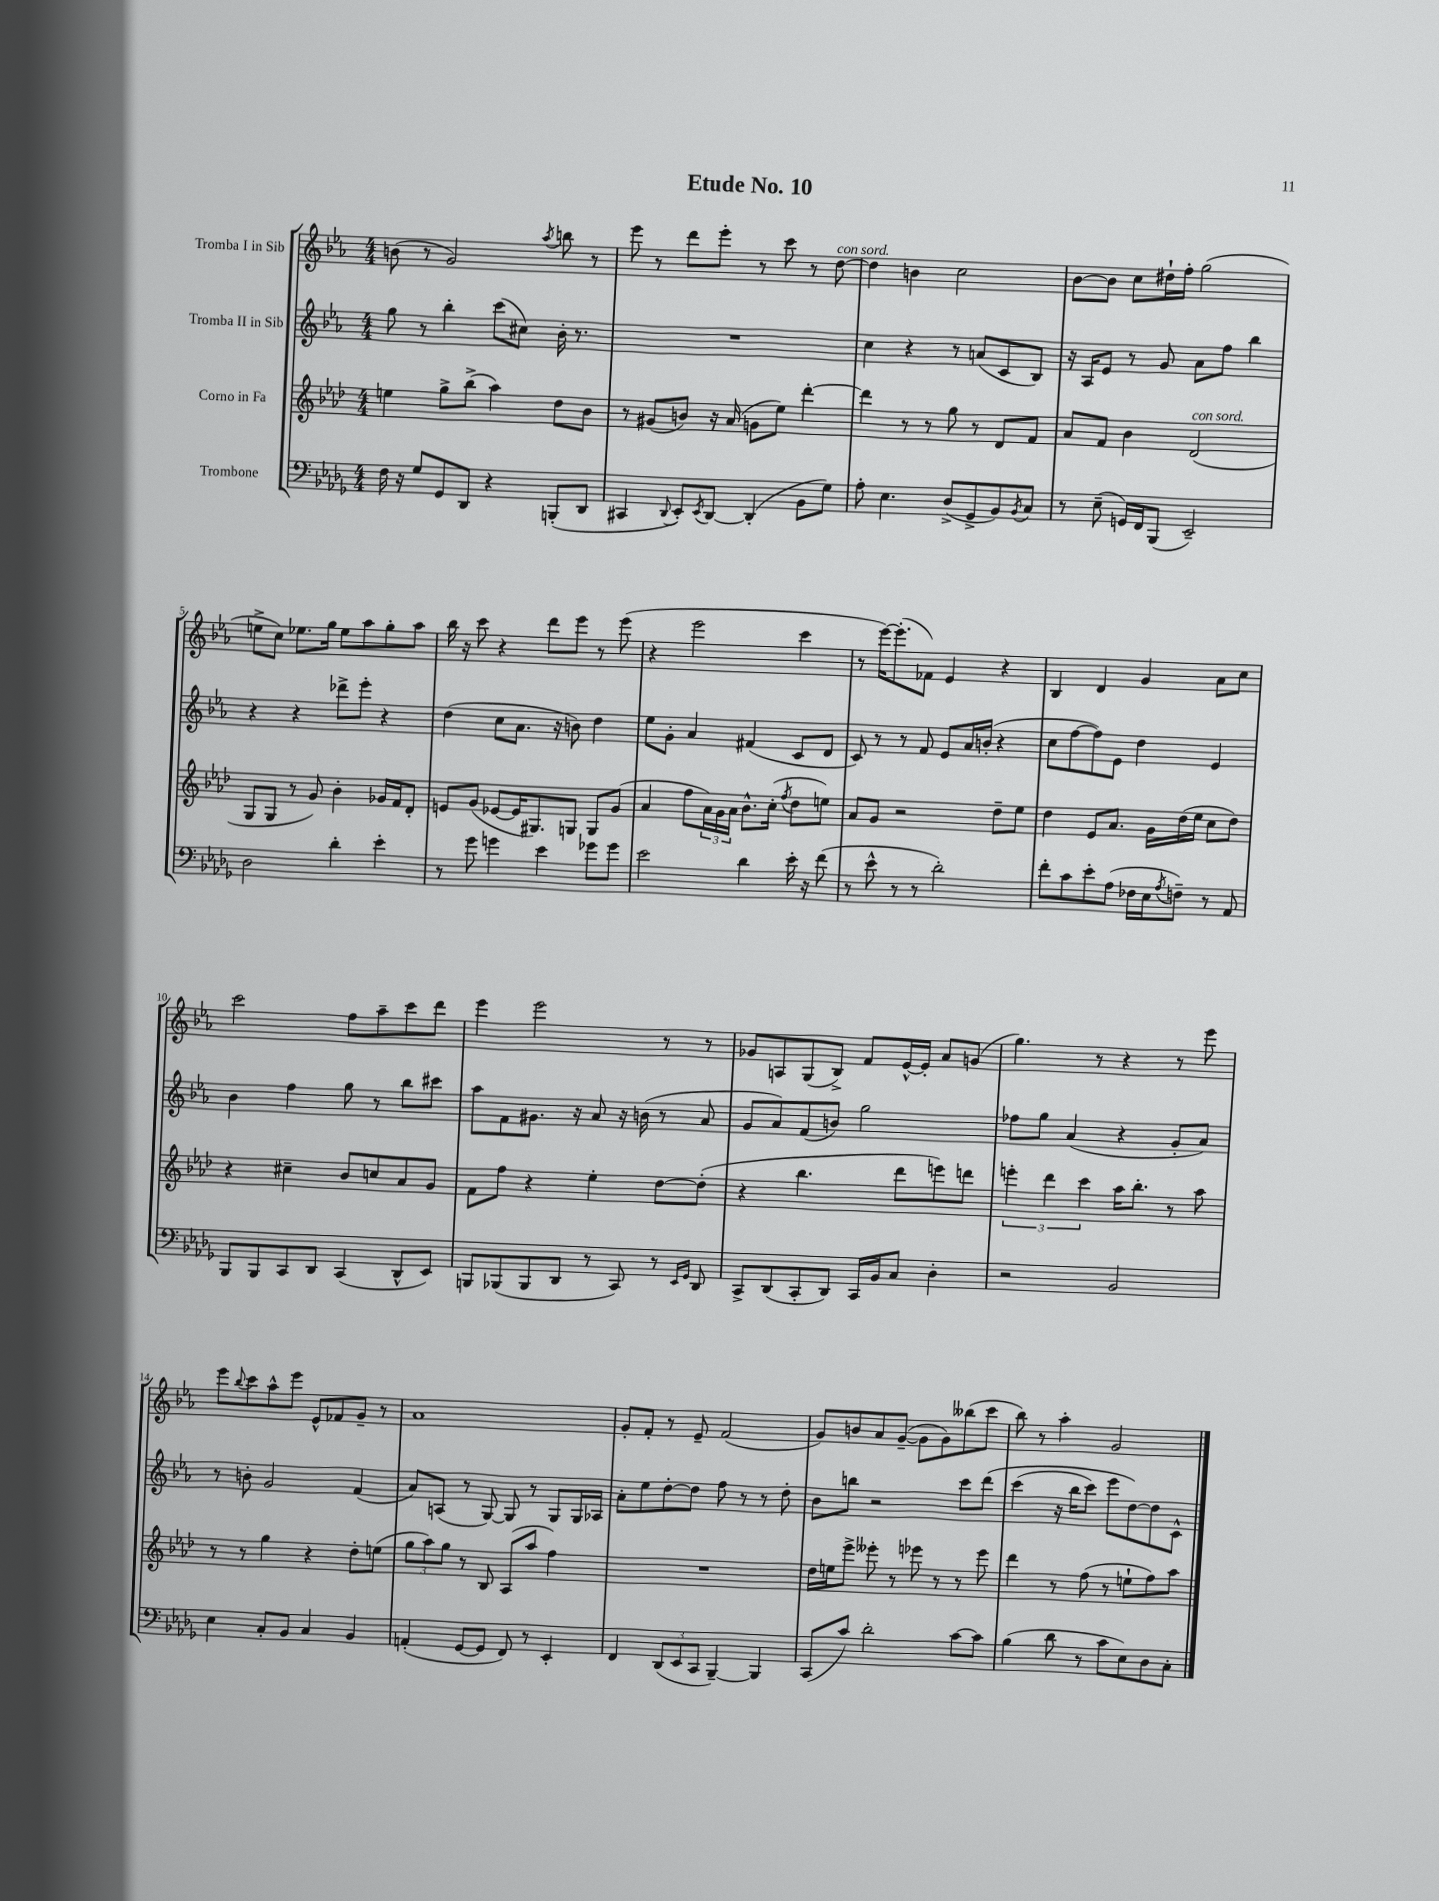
\header { title = "Etude No. 10" }
<<
\new StaffGroup <<
\new Staff = "s0" \with { instrumentName = "Tromba I in Sib" } {
    \clef treble \key ees \major \numericTimeSignature \time 4/4
    b'8( r8 g'2) \acciaccatura { aes''8 } b''8 r8 |
    ees'''8 r8 d'''8 ees'''8-. r8 c'''8 r8 d''8~^\markup { \italic "con sord." } |
    d''4 b'4 c''2 |
    bes'8~ bes'8 c''8 dis''16-! f''16-. g''2( |
    e''8-> c''8) ees''8. g''16 ees''8 aes''8 g''8-. aes''8 |
    bes''16 r16 c'''8 r4 d'''8 ees'''8 r8 ees'''8( |
    r4 ees'''2 c'''4 |
    r8 ees'''16~) ees'''8.-.( fes'8) ees'4 r4 |
    bes4 d'4 g'4 aes'8 c''8 |
    c'''2 f''8 aes''8-- c'''8 d'''8 |
    ees'''4 ees'''2 r8 r8 |
    ges'8 a8 g8( bes8->) f'8 ees'16~-^ ees'16-. aes'8 g'8( |
    g''4.) r8 r4 r8 ees'''8 |
    ees'''8 \appoggiatura { bes''8 } c'''8 aes''8-^ ees'''8 ees'8-^ fes'8 g'8-- r8 |
    aes'1 |
    g'8-. f'8-. r8 ees'8-- f'2( |
    g'8) b'8 aes'8 g'8~--( g'8 g'8) beses''8( c'''8 |
    bes''8) r8 aes''4-. g'2 \bar "|." |
}
\new Staff = "s1" \with { instrumentName = "Tromba II in Sib" } {
    \clef treble \key ees \major \numericTimeSignature \time 4/4
    g''8 r8 bes''4-. c'''8( cis''8) bes'16-. r8. |
    R1 |
    c''4 r4 r8 a'8( c'8 bes8) |
    r16 aes16 ees'8 r8 g'8 aes'8 f''8 bes''4 |
    r4 r4 des'''8-> ees'''8-. r4 |
    d''4( c''8 aes'8. r16 b'8) d''4 |
    ees''8 g'8-. aes'4 fis'4( c'8 d'8 |
    c'8) r8 r8 f'8 ees'8 aes'16 b'16-.( r4 |
    c''8 f''8~ f''8) ees'8 d''4 ees'4 |
    bes'4 f''4 g''8 r8 bes''8 cis'''8 |
    aes''8 f'8 gis'8. r16 aes'8 r16 b'16( r8 aes'8 |
    g'8 aes'8) f'8( b'8) g''2 |
    fes''8 g''8 aes'4( r4 g'8-. aes'8) |
    r8 b'8-. g'2 f'4( |
    aes'8) a8( r8 g8~) g8 r8 g8 g16 aes16 |
    aes'8-. ees''8 d''8~-. d''8 f''8 r8 r8 d''8-. |
    bes'8 b''8 r2 c'''8 d'''8\( |
    c'''4( r16 bes''16 c'''8) ees'''8 d''8~\) d''8 c'8-^ \bar "|." |
}
\new Staff = "s2" \with { instrumentName = "Corno in Fa" } {
    \clef treble \key aes \major \numericTimeSignature \time 4/4
    e''4 g''8-> bes''8->( aes''4) des''8 bes'8 |
    r8 gis'8( b'8) r16 aes'16( g'8 ees''8) des'''4~-. |
    des'''4 r8 r8 g''8 r8 des'8 f'8 |
    aes'8 f'8 bes'4 des'2^\markup { \italic "con sord." }( |
    g8 g8 r8 g'8) bes'4-. ges'16 f'16 des'8-. |
    e'8 g'8( ees'8~ ees'16 gis8.) g8 g8 g'8( |
    aes'4 f''8 \tuplet 3/2 { aes'16) g'16 aes'16 } bes'8.-^ c''16-.( \acciaccatura { f''8 } des''8 e''8) |
    aes'8 g'8 r2 des''8-- ees''8 |
    des''4 ees'8 aes'8. g'16 des''16( ees''16 c''8 des''8) |
    r4 cis''4-- bes'8 c''8 aes'8 g'8 |
    f'8 f''8 r4 ees''4-. des''8~ des''8-.( |
    r4 bes''4. des'''8 e'''8) d'''8 |
    \tuplet 3/2 { e'''4-. des'''4 c'''4 } aes''16 bes''8.-. r8 aes''8 |
    r8 r8 g''4 r4 des''8-. e''8( |
    \tuplet 3/2 { g''8 aes''8) g''8 } r8 bes8 aes8( aes''8 f''4) |
    R1 |
    des''16 e''16 ees'''8-> eeses'''8-. r8 ees'''8 r8 r8 ees'''8 |
    des'''4 r8 f''8( r8 e''8-! f''8) aes''8 \bar "|." |
}
\new Staff = "s3" \with { instrumentName = "Trombone" } {
    \clef bass \key des \major \numericTimeSignature \time 4/4
    f16 r16 ges8 ges,8 des,8 r4 b,,8-.( des,8 |
    cis,4 \appoggiatura { des,8 } ees,8-.) \acciaccatura { ees,8 } des,8~ des,4-.( bes,8 ges8) |
    aes8-. ees4. des8->( ges,8-> bes,8) \acciaccatura { bes,8 } c8 |
    r8 ees8--( g,16) f,16 bes,,8( ees,2--) |
    des2 des'4-. ees'4-. |
    r8 ges'8 g'4 ees'4 ges'8 ges'8 |
    ees'2 des'4 ees'16-. r16 f'8( |
    r8 ees'8-^ r8 r8 des'2-.) |
    f'8-. c'8 ees'8-. aes8( fes16 ees16 \acciaccatura { aes8 } f8--) r8 aes,8 |
    bes,,8 bes,,8 c,8 des,8 c,4( des,8-^ ees,8) |
    b,,8 bes,,8( bes,,8 des,8 r8 c,8) r8 \grace { ees,16 ges,16 } des,8 |
    c,8-> des,8( c,8-. des,8) c,16 bes,16 c8 des4-. |
    r2 bes,2 |
    ees4 c8-. bes,8 c4 bes,4 |
    a,4-.( ges,8~ ges,8 f,8) r8 ees,4-. |
    f,4 \tuplet 3/2 { des,8( ees,8 c,8 } bes,,4~--) bes,,4 |
    c,8( c'8) des'2-. c'8~ c'8 |
    bes4( des'8 r8 c'8 ees8) des8 c8-. \bar "|." |
}
>>
>>
